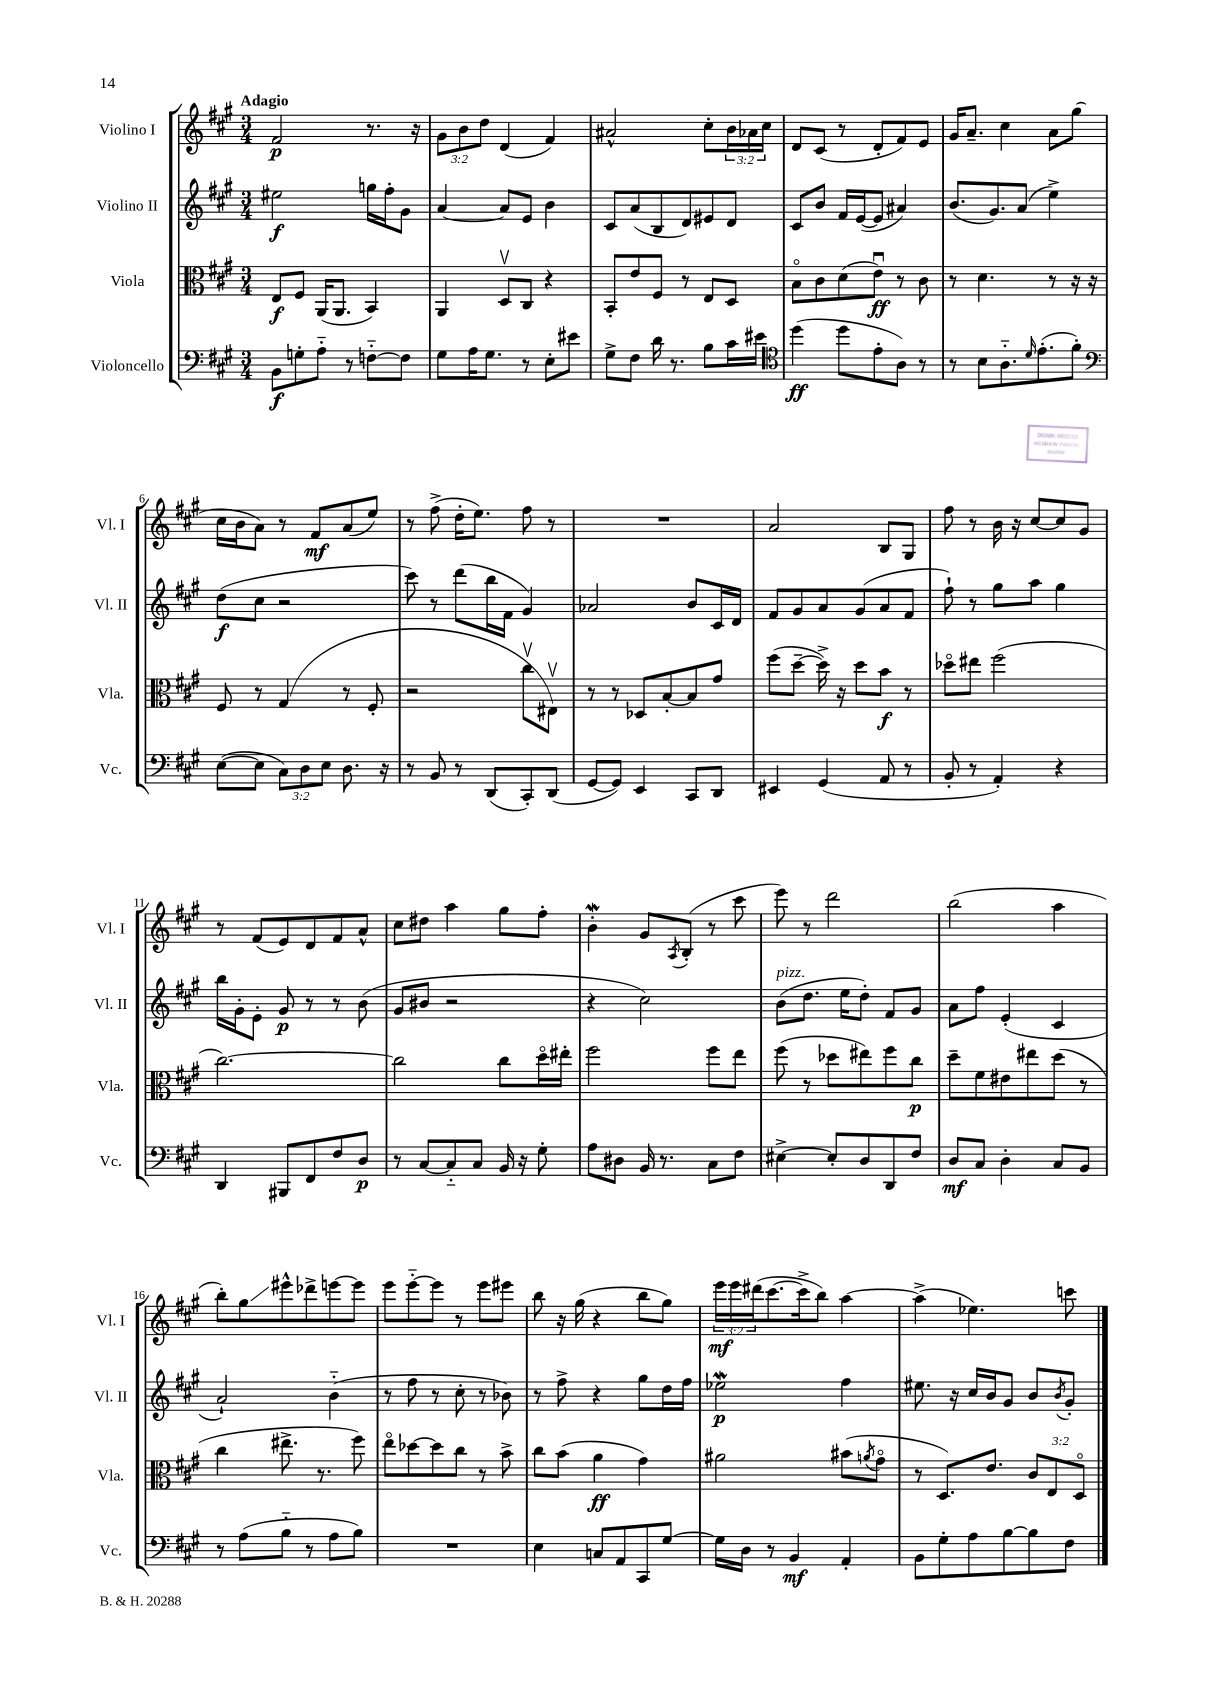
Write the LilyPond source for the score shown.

<<
\new StaffGroup <<
\new Staff = "s0" \with { instrumentName = "Violino I" shortInstrumentName = "Vl. I" } {
    \clef treble \key a \major \numericTimeSignature \time 3/4 \override Staff.TupletNumber.text = #tuplet-number::calc-fraction-text \tempo "Adagio"
    fis'2\p r8. r16 |
    \tuplet 3/2 { gis'8 b'8 d''8 } d'4( fis'4) |
    ais'2-^ cis''8-. \tuplet 3/2 { b'16 aes'16 cis''16 } |
    d'8 cis'8( r8 d'8-. fis'8) e'8 |
    gis'16 a'8.-- cis''4 a'8 gis''8( |
    cis''16 b'16 a'8) r8 fis'8\mf a'8( e''8) |
    r8 fis''8->( d''16-. e''8.) fis''8 r8 |
    R2. |
    a'2 b8 gis8 |
    fis''8 r8 b'16 r16 cis''8~ cis''8 gis'8 |
    r8 fis'8( e'8) d'8 fis'8 a'8-^ |
    cis''8 dis''8 a''4 gis''8 fis''8-. |
    b'4-.\mordent gis'8 \acciaccatura { a8 } b8-.( r8 cis'''8 |
    e'''8) r8 d'''2 |
    b''2( a''4 |
    b''8-.) gis''8\glissando eis'''8-^ des'''8-> e'''8~ e'''8 |
    e'''8 e'''8~-_ e'''8 r8 e'''8 eis'''8 |
    b''8 r16 gis''16( r4 b''8 gis''8) |
    \tuplet 3/2 { e'''16\mf e'''16 dis'''16( } cis'''8.~ cis'''16-> b''8) a''4~ |
    a''4->( ees''4.) c'''8 \bar "|." |
}
\new Staff = "s1" \with { instrumentName = "Violino II" shortInstrumentName = "Vl. II" } {
    \clef treble \key a \major \numericTimeSignature \time 3/4
    eis''2\f g''16 fis''16-. gis'8 |
    a'4~ a'8 e'8 b'4 |
    cis'8 a'8( b8 d'8) eis'8 d'8 |
    cis'8 b'8 fis'16 e'16~( e'8 ais'4) |
    b'8.( gis'8.) a'8( e''4->) |
    d''8\f( cis''8 r2 |
    cis'''8) r8 d'''8( b''16 fis'16 gis'4) |
    aes'2 b'8 cis'16 d'16 |
    fis'8 gis'8 a'8 gis'8( a'8 fis'8 |
    fis''8-!) r8 gis''8 a''8 gis''4 |
    b''16 gis'16-. e'8-. gis'8\p r8 r8 b'8( |
    gis'8 bis'8 r2 |
    r4 cis''2) |
    b'8^\markup { \italic "pizz." }( d''8. e''16 d''8-.) fis'8 gis'8 |
    a'8 fis''8 e'4-.( cis'4 |
    a'2-!) b'4-_( |
    r8 fis''8 r8 cis''8-. r8 bes'8) |
    r8 fis''8-> r4 gis''8 d''16 fis''16 |
    ees''2\mordent\p fis''4 |
    eis''8. r16 cis''16 b'16 gis'8 b'8 \acciaccatura { b'8 } gis'8-. \bar "|." |
}
\new Staff = "s2" \with { instrumentName = "Viola" shortInstrumentName = "Vla." } {
    \clef alto \key a \major \numericTimeSignature \time 3/4 \override Staff.TupletNumber.text = #tuplet-number::calc-fraction-text
    e8\f fis8 a,16( a,8. b,4) |
    a,4 d8\upbow cis8 r4 |
    b,8-. e'8 fis8 r8 e8 d8 |
    b8\flageolet cis'8 d'8( e'8\downbow\ff) r8 cis'8 |
    r8 d'4. r8 r16 r16 |
    fis8 r8 gis4( r8 fis8-. |
    r2 cis''8\upbow eis8\upbow) |
    r8 r8 des8 b8~-. b8 gis'8 |
    fis''8( d''8~-- d''16->) r16 d''8 b'8\f r8 |
    des''8\flageolet eis''8 fis''2( |
    cis''2.~) |
    cis''2 cis''8 d''16\flageolet eis''16-. |
    fis''2 fis''8 e''8 |
    fis''8( r8 des''8 eis''8) fis''8 cis''8\p |
    d''8-- fis'8 eis'8 eis''8 d''8( r8 |
    cis''4 eis''8.-> r8. fis''8) |
    e''8\flageolet des''8~ des''8 cis''8 r8 b'8-> |
    cis''8 b'8( a'4\ff gis'4) |
    ais'2 bis'8( \acciaccatura { a'8 } gis'8\flageolet |
    r8 d8.) e'8. \tuplet 3/2 { cis'8 e8 d8\flageolet } \bar "|." |
}
\new Staff = "s3" \with { instrumentName = "Violoncello" shortInstrumentName = "Vc." } {
    \clef bass \key a \major \numericTimeSignature \time 3/4 \override Staff.TupletNumber.text = #tuplet-number::calc-fraction-text
    b,8\f g8-. a8-_ r8 f8~-_ f8 |
    gis8 a16 gis8. r8 e8-. eis'8 |
    gis8-> fis8 d'16 r8. b8 cis'16 eis'16 |
    \clef tenor d''4\ff( d''8 e'8-. a8) r8 |
    r8 b8 a8.-_ \grace { d'16 } e'8.-.( fis'8-.) |
    \clef bass e8~( e8 \tuplet 3/2 { cis8) d8 e8 } d8. r16 |
    r8 b,8 r8 d,8( cis,8-.) d,8( |
    gis,8~ gis,8) e,4 cis,8 d,8 |
    eis,4 gis,4( a,8 r8 |
    b,8-. r8 a,4-.) r4 |
    d,4 bis,,8 fis,8 fis8 d8\p |
    r8 cis8~ cis8-_ cis8 b,16 r16 gis8-. |
    a8 dis8 b,16 r8. cis8 fis8 |
    eis4~-> eis8-. d8 d,8 fis8 |
    d8\mf cis8 d4-. cis8 b,8 |
    r8 a8( b8-_ r8 a8 b8) |
    R2. |
    e4 c8 a,8 cis,8 gis8~ |
    gis16 d16 r8 b,4\mf a,4-. |
    b,8 gis8-. a8 b8~ b8 fis8 \bar "|." |
}
>>
>>
